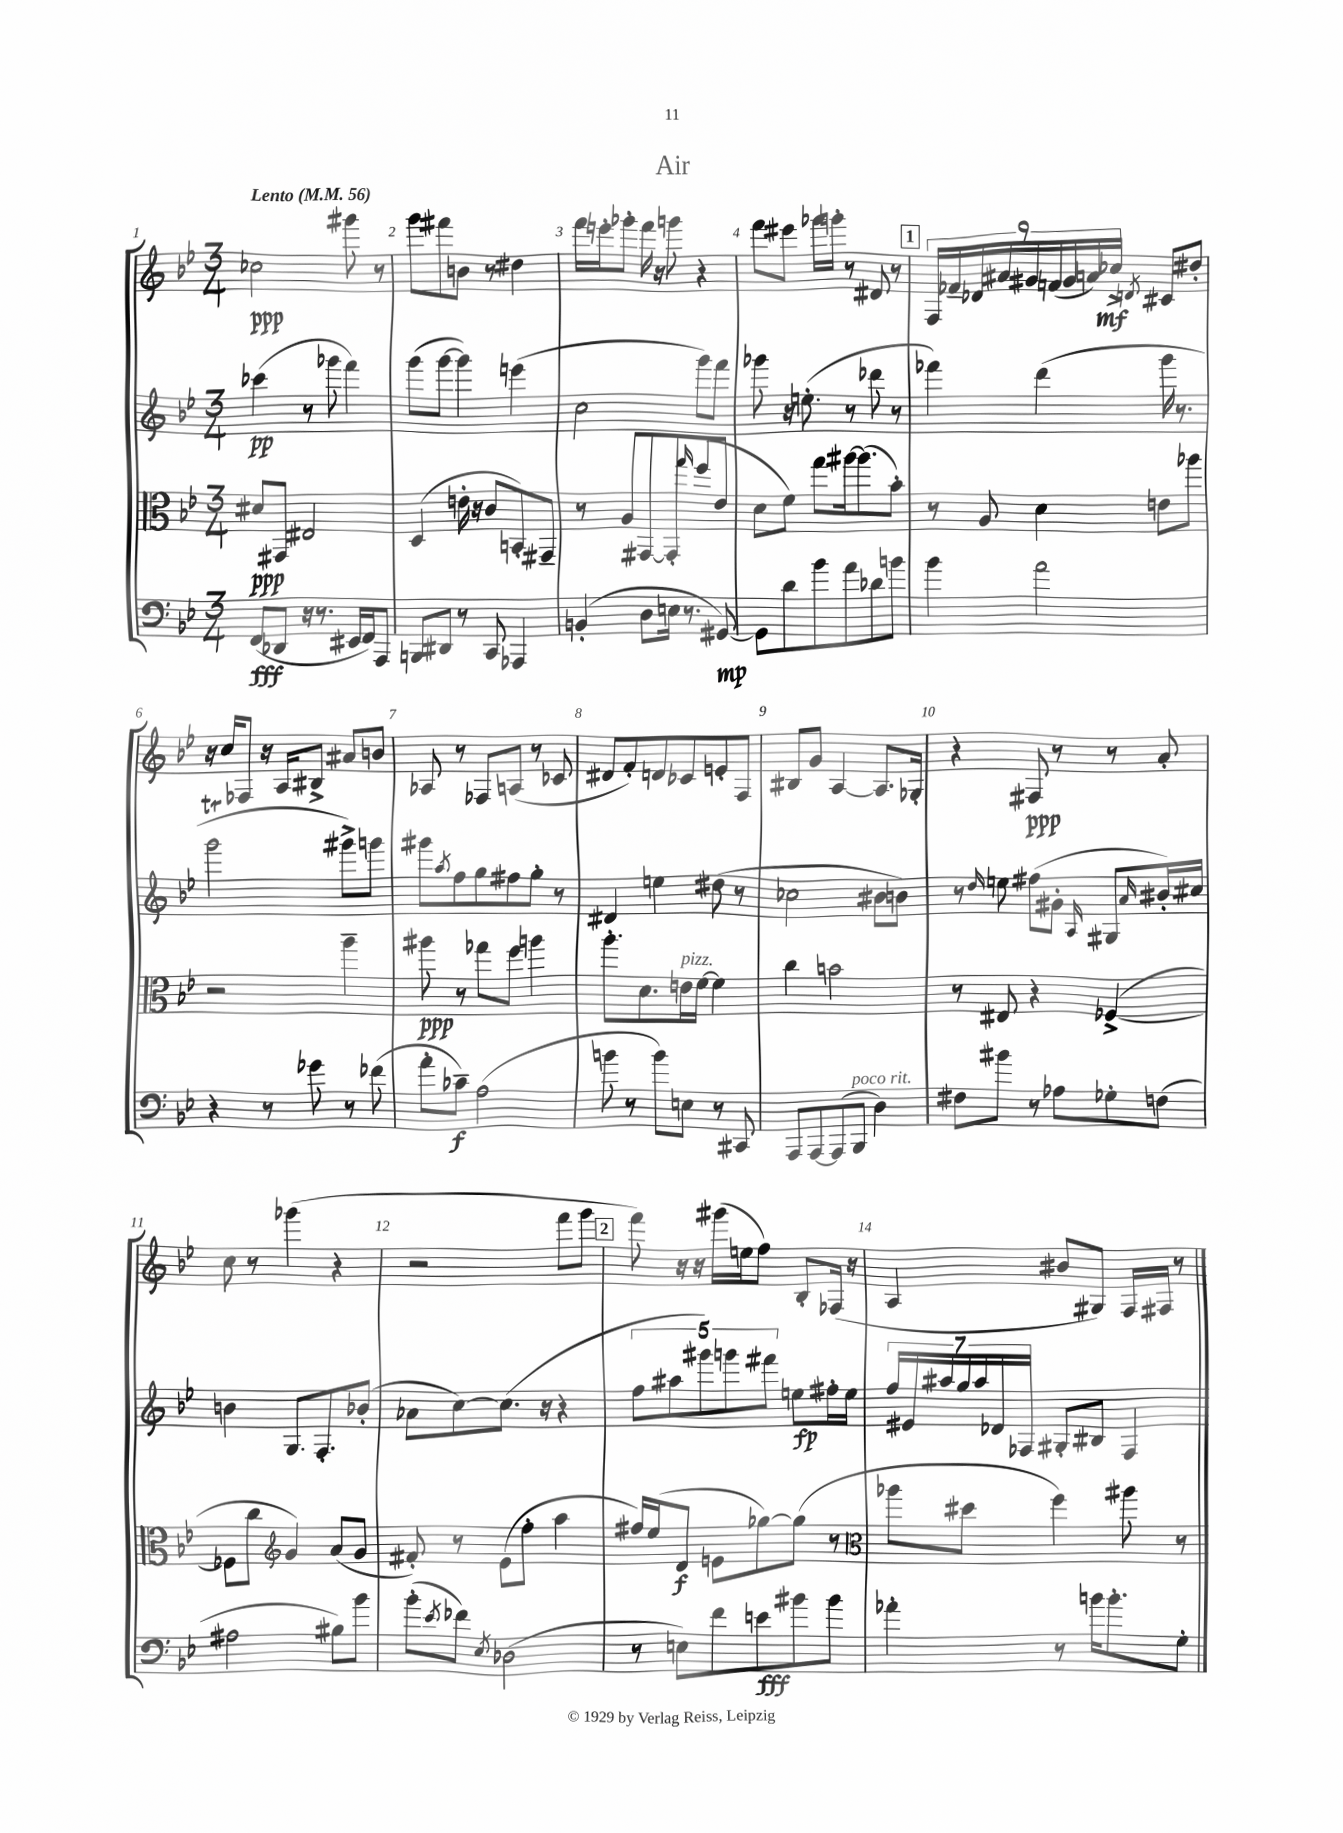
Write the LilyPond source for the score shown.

\header { title = "Air" }
<<
\new StaffGroup <<
\new Staff = "s0" {
    \clef treble \key bes \major \numericTimeSignature \time 3/4 \tempo "Lento" 4 = 56
    ces''2\ppp gis'''8 r8 |
    g'''8 fis'''8 b'8 r8 dis''4 |
    f'''16 e'''16-. ges'''8-. f'''16 r16 g'''8 r4 |
    f'''8 eis'''8 ges'''16 g'''16-. r8 dis'8 r8 |
    \mark \markup { \box "1" } \tuplet 9/8 { f16 fes'16-- des'16 ais'16 gis'16 f'16( gis'16 a'16) ces''16->\mf } \acciaccatura { d'8 } cis'8 dis''8-. |
    r16 c''16 fes8 r16 a16 bis8-> ais'8 b'8 |
    aes8 r8 fes8 a8( r8 ces'8 |
    dis'8 f'8-.) d'8 ces'8 e'8-. f8 |
    bis8 g'8 a4~ a8. ges16-. |
    r4 fis8\ppp r8 r8 a'8-. |
    c''8 r8 ges'''4( r4 |
    r2 f'''8 g'''8 |
    \mark \markup { \box "2" } f'''8) r16 r16 gis'''16( e''16 f''8) bes8-. fes16( r16 |
    a4 bis'8 gis8) f16 fis16 r8 \bar "|." |
}
\new Staff = "s1" {
    \clef treble \key bes \major \numericTimeSignature \time 3/4
    ces'''4\pp( r8 ges'''8 f'''4) |
    g'''8( g'''8~ g'''4) e'''4( |
    c''2 g'''8) f'''8 |
    ges'''8 r16 e''8.-.( r8 des'''8 r8 |
    \mark \markup { \box "1" } fes'''4) d'''4( g'''16 r8. |
    g'''2\trill gis'''8->) g'''8 |
    gis'''8 \acciaccatura { a''8 } f''8 g''8 fis''8 g''8-. r8 |
    dis'4 e''4 dis''8( r8 |
    ces''2 bis'8 b'8) |
    r8 \grace { d''16 } e''8 fis''8( gis'8-. \grace { a16 } gis8 \grace { a'16 } bis'16-.) cis''16 |
    b'4 g8. f8.-. bes'8-.( |
    aes'8 c''8~) c''8.( r16 r4 |
    \mark \markup { \box "2" } \tuplet 5/4 { f''8 ais''8 gis'''8) g'''8 fis'''8 } e''8\fp fis''16-. e''16 |
    \tuplet 7/4 { f''16 eis'16 ais''16 g''16 ais''16 des'16 fes16 } gis8-. bis8 fes4 \bar "|." |
}
\new Staff = "s2" {
    \clef alto \key bes \major \numericTimeSignature \time 3/4
    dis'8\ppp gis,8 eis2 |
    d4( e'16-. r16 c'8 b,8-.) gis,8-- |
    r8 a8 gis,8~ gis,8-. \grace { g''16 } f''8( ees'8 |
    d'8 f'8) g''8 ais''16~ ais''8.( bes'8-.) |
    \mark \markup { \box "1" } r8 a8 d'4 e'8 aes''8 |
    r2 a''4-- |
    ais''8\ppp r8 ges''8 f''8 a''4 |
    a''8.-. d'8. e'16^\markup { \italic "pizz." } f'16~ f'4 |
    c''4 b'2 |
    r8 eis8 r4 fes4~->( |
    fes8 c''8 \clef treble g'4) a'8( g'8 |
    fis'8-.) r8 ees'8( f''8-. a''4 |
    \mark \markup { \box "2" } fis''16) ees''16( d'8\f e'8 ges''8~) ges''8( r8 |
    \clef alto aes''8 dis''8 f''4) ais''8 r8 \bar "|." |
}
\new Staff = "s3" {
    \clef bass \key bes \major \numericTimeSignature \time 3/4
    f,8\fff( des,8 r16 r8. eis,16 f,16) a,,8 |
    b,,8 dis,8 r8 c,8 aes,,4 |
    b,4-.( d8 e16 r8. gis,8~\mp) |
    gis,8 d'8 bes'8 a'8 des'8 b'8 |
    \mark \markup { \box "1" } bes'4 a'2 |
    r4 r8 ges'8 r8 fes'8( |
    a'8-. ces'8--\f) a2( |
    b'8 r8 b'8) e8 r8 cis,8 |
    a,,8 a,,8~ a,,8( bes,,8^\markup { \italic "poco rit." } d4) |
    fis8 bis'8 r8 aes8 ges8-. f8( |
    ais2 bis8) bes'8 |
    bes'8-.( \acciaccatura { ees'8 } fes'8) \acciaccatura { ees8 } des2( |
    \mark \markup { \box "2" } r8 e8) f'8 e'8\fff bis'8 bis'8 |
    aes'4-. r8 b'16 b'8.-. g8-. \bar "|." |
}
>>
>>
\layout { \context { \Score \override BarNumber.break-visibility = ##(#f #t #t) barNumberVisibility = #all-bar-numbers-visible } }
